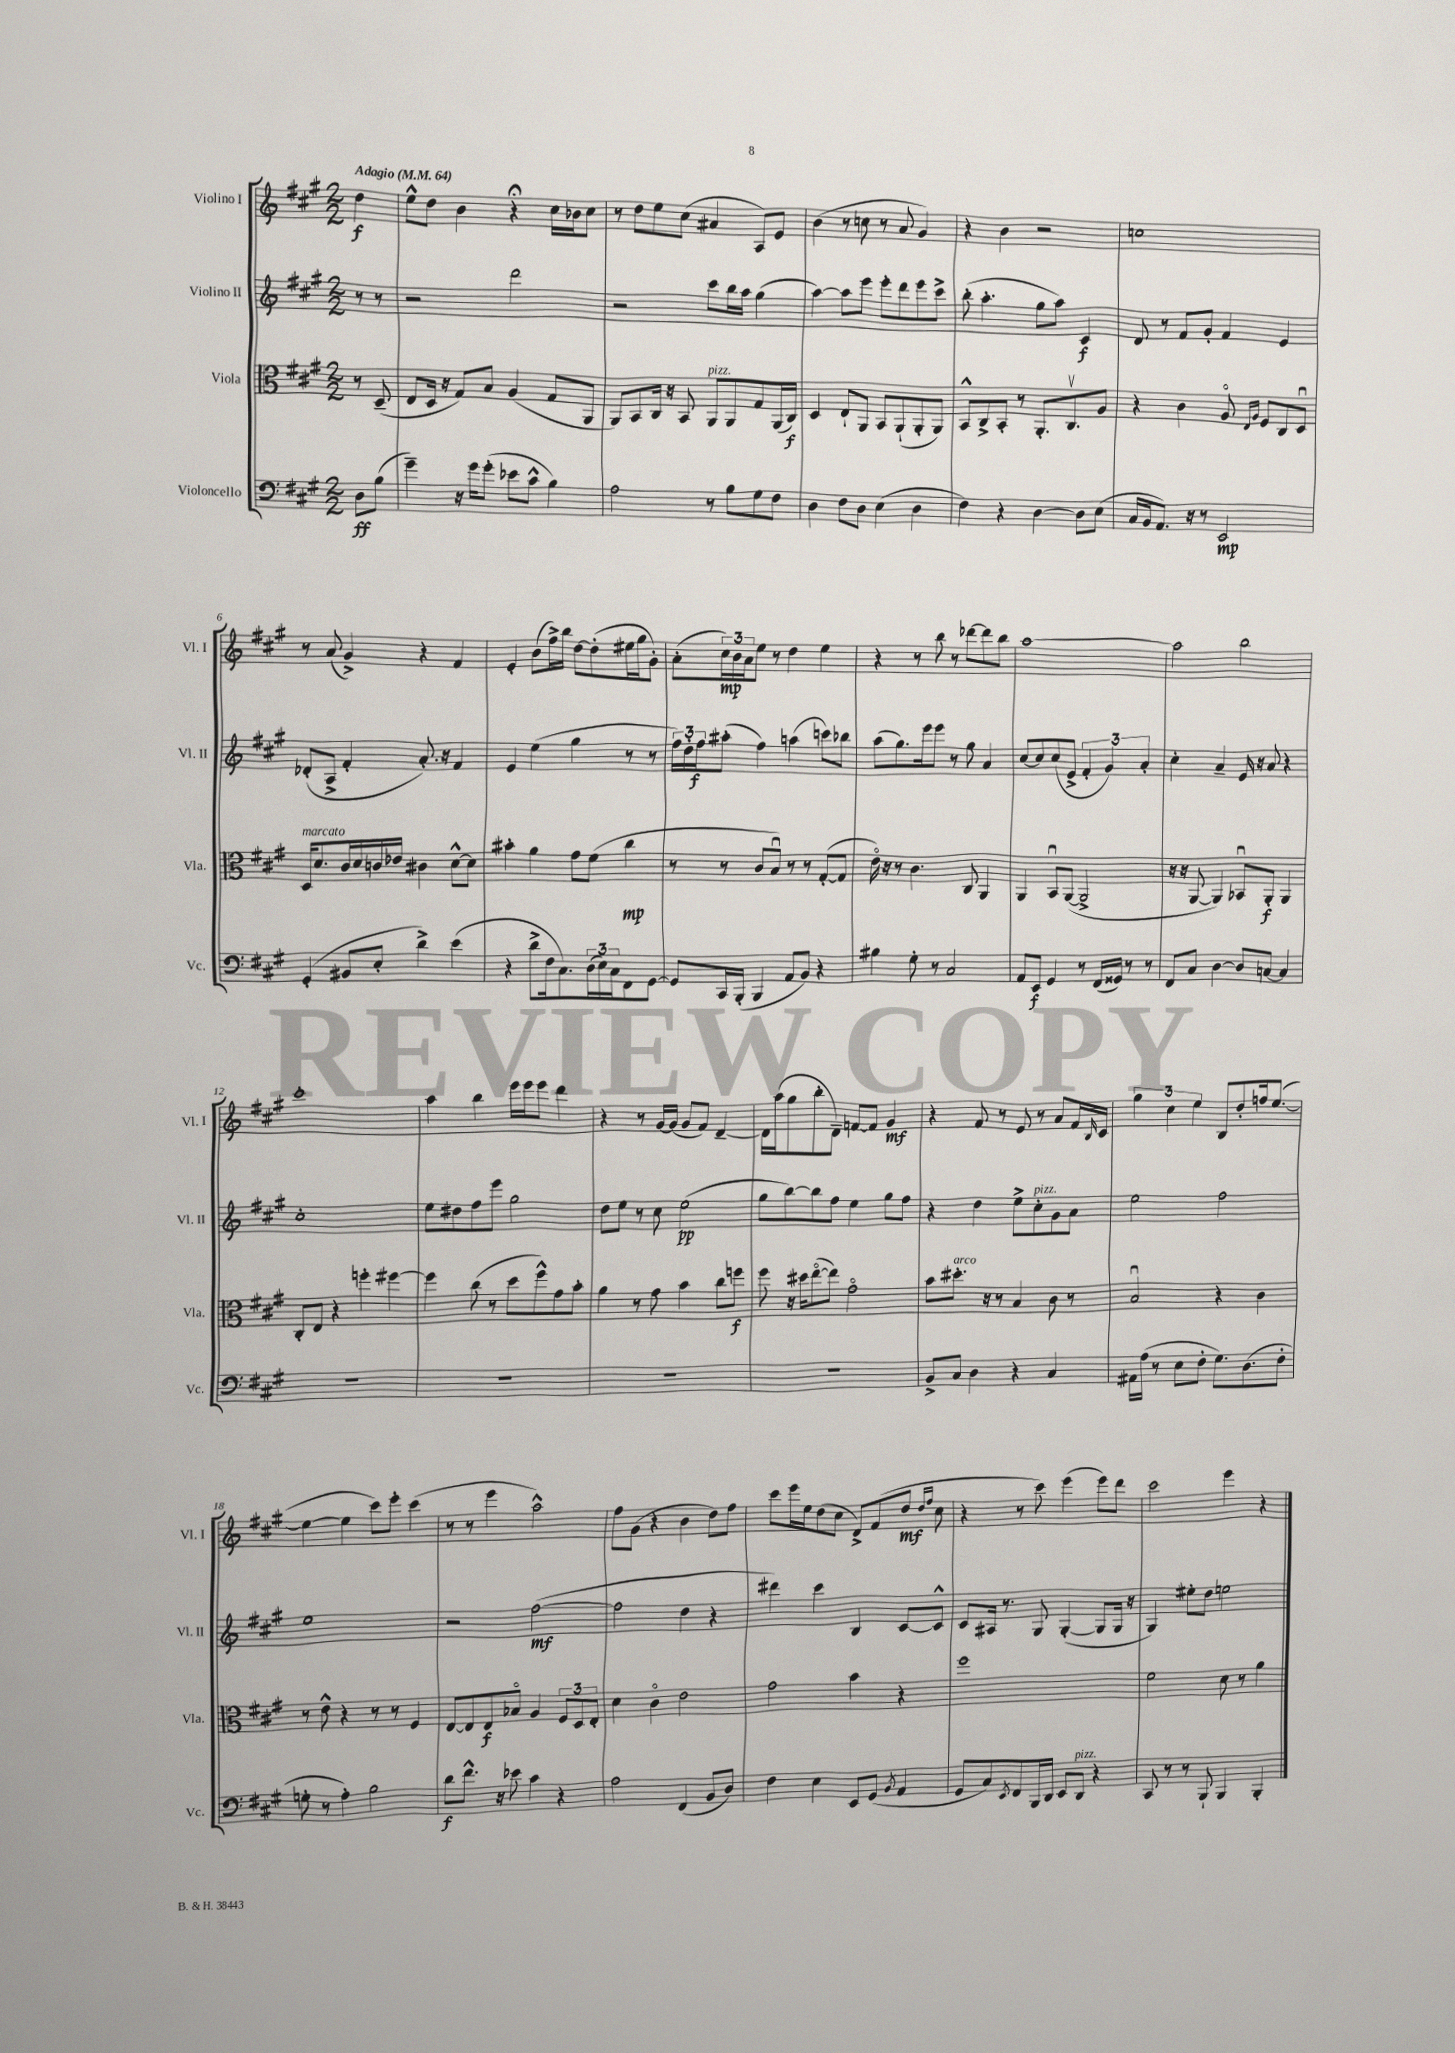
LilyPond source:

<<
\new StaffGroup <<
\new Staff = "s0" \with { instrumentName = "Violino I" shortInstrumentName = "Vl. I" } {
    \clef treble \key a \major \numericTimeSignature \time 2/2 \partial 4 \tempo "Adagio" 4 = 64
    d''4\f |
    e''8-^ d''8 b'4 r4\fermata cis''16 bes'16 cis''8 |
    r8 d''8 e''8 cis''8( ais'4 a8) e'8 |
    b'4( r8 c''8 r8 a'8 gis'4) |
    r4 b'4 r2 |
    c''1 |
    r8 a'8( gis'4->) r4 fis'4 |
    e'4-. b'8( fis''16->) b''16 d''8~ d''8-.( eis''16 gis''16 gis'8-.) |
    a'8-.( \tuplet 3/2 { cis''16\mp) b'16 a'16 } e''8 r8 d''4 e''4 |
    r4 r8 b''8 r8 des'''8~ des'''8 b''8 |
    a''1~ |
    a''2 b''2 |
    cis'''1-. |
    a''4 b''4 e'''16 e'''16 e'''8 d'''4 |
    r4 r8 gis'16~ gis'16( gis'8 fis'8) d'4~-- |
    d'16 a''16( gis''8 b''8-. d'8--) f'8~ f'8 gis'4\mf |
    r4 fis'8 r8 e'8 r8 a'8 fis'16 \grace { b16 } cis'16 |
    \tuplet 3/2 { gis''4 cis''4 e''4 } b8 d''8-. f''16 e''8.~( |
    e''4~ e''4 cis'''8) e'''8-. cis'''4( |
    r8 r8 e'''4 a''2-^) |
    fis''8 gis'8( r4 b'4 d''8) fis''8 |
    cis'''8 e'''16 e''16 d''8( cis''8 d'8->) fis'8( d''8\mf \grace { d''16 fis''16 } cis''8 |
    r4 r8 cis'''8) e'''4( e'''8) d'''8 |
    cis'''2 e'''4 r4 \bar "|." |
}
\new Staff = "s1" \with { instrumentName = "Violino II" shortInstrumentName = "Vl. II" } {
    \clef treble \key a \major \numericTimeSignature \time 2/2 \partial 4
    r8 r8 |
    r2 d'''2 |
    r2 cis'''8 b''16 a''16 gis''4( |
    a''4~) a''8 e'''8 e'''8-. d'''8 e'''8 cis'''8-> |
    b''8-.( a''4.-. gis''8 a''8) cis'4\f |
    d'8 r8 fis'8 gis'8-. fis'4 e'4 |
    des'8-.( a8-> fis'4-. a'8.-.) r16 fis'4 |
    e'4 e''4( gis''4 r8 r8 |
    \tuplet 3/2 { fis''16) d''16-. fis''16\f } ais''8-.( fis''4) a''4( c'''8) bes''8 |
    a''8( gis''8.) e'''16 e'''8 r8 gis''8 a'4 |
    cis''8~ cis''8 cis''8( e'8-> \tuplet 3/2 { fis'4-. gis'4) a'4-. } |
    cis''4-. a'4-- e'16 r16 a'8 r4 |
    cis''1-. |
    e''8 dis''8 fis''8 e'''8 gis''2 |
    d''8 e''8 r8 cis''8 e''2\pp( |
    gis''8 b''8~) b''8 fis''8 e''4 gis''8 fis''8 |
    r4 d''4 e''8-> cis''8-.^\markup { \italic "pizz." } gis'8 a'8 |
    e''2 fis''2 |
    e''1 |
    r2 fis''2~\mf( |
    fis''2 d''4 r4 |
    dis'''4) cis'''4 b4 cis'8~ cis'8-^ |
    cis'8 ais16 r8. gis8 gis4~-.( gis8 gis16 r16 |
    gis4) eis''8-. d''8 e''2 \bar "|." |
}
\new Staff = "s2" \with { instrumentName = "Viola" shortInstrumentName = "Vla." } {
    \clef alto \key a \major \numericTimeSignature \time 2/2 \partial 4
    r8 d8--( |
    e8 d16 r16 gis8) b8 a4( gis8 a,8 |
    a,8) b,8 cis16 r16 b,8 a,8^\markup { \italic "pizz." } a,8 gis8 a,16( cis16\f) |
    d4 e8-! a,8 b,8 a,8-!( a,8-. a,8) |
    b,8-^ cis8-> b,8-. r8 a,8.-. cis8.\upbow a8 |
    r4 cis'4 a8\flageolet \grace { e16 a16 } fis8 cis8 d8\downbow |
    d16^\markup { \italic "marcato" } d'8. cis'16 d'16 c'16 ees'16 cis'4 d'8~-^ d'8 |
    bis'4-. a'4 gis'8 fis'8( cis''4\mp |
    r8 r8 cis'8 b8\downbow) r8 r8 gis8~-.( gis8 |
    e'16\flageolet) r16 r8 cis'4. cis8 a,4 |
    a,4 b,8\downbow a,8~( a,2-> |
    r16 r16 a,8~ a,4) bes,8\downbow a,8-.\f a,4 |
    cis8-. e8 r4 f''4-. fis''4~ |
    fis''4 cis''8( r8 d''8 fis''8-^) gis'8 b'8-. |
    a'4 r8 gis'8 b'4 cis''8 f''8\f |
    fis''8 r16 dis''16 e''8~\flageolet( e''8) gis'2\flageolet |
    b'8 dis''8.-.^\markup { \italic "arco" } r16 r8 b4 cis'8 r8 |
    b2\downbow r4 cis'4 |
    r8 e'8-^ r4 r8 r8 fis4 |
    e8~ e8 e8\f bes8\flageolet a4 \tuplet 3/2 { fis8 d8 e8-. } |
    d'4 cis'4\flageolet e'2 |
    gis'2 b'4 r4 |
    fis''1 |
    fis'2 d'8 r8 a'4 \bar "|." |
}
\new Staff = "s3" \with { instrumentName = "Violoncello" shortInstrumentName = "Vc." } {
    \clef bass \key a \major \numericTimeSignature \time 2/2 \partial 4
    d8\ff b8( |
    gis'4--) r16 gis'16 gis'8-.( ees'8 cis'8-^ b4) |
    a2 r8 b8 gis8 fis8 |
    d4 fis8 d8 e4( d4 |
    fis4) r4 d4~ d8 e8( |
    cis16 b,16 a,8.) r16 r8 e,2\mp |
    gis,4-.( bis,8 e8-. d'4->) e'4( |
    r4 d'8-> fis16 cis8.) \tuplet 3/2 { d16( e16) cis16 } fis,8 gis,8~ |
    gis,8 cis,16 b,,16-.( b,,4 a,8 b,8) r4 |
    bis4 gis8-. r8 cis2 |
    a,8 e,8\f gis,4 r8 fis,16( gisis,16) r8 r8 |
    fis,8 cis8 d4~ d8 c8~ c4 |
    R1 |
    R1 |
    R1 |
    R1 |
    b,8-> cis8 d4 r4 cis4 |
    ais,16 a16( r8 e8 fis8-. gis8.) d8.( fis8-. |
    g8-. r8 a4-.) b2 |
    d'8\f fis'8.-^ r16 ees'8 cis'4 r4 |
    a2 fis,4( b,8 d8) |
    fis4 e4 e,8 gis,8( \acciaccatura { b,8 } a,4 |
    gis,8 cis8) \acciaccatura { e,8 } fis,8 b,,16 d,16 e,8 d,8^\markup { \italic "pizz." } r4 |
    cis,8 r8 r8 b,,8-! b,,4 b,,4-. \bar "|." |
}
>>
>>
